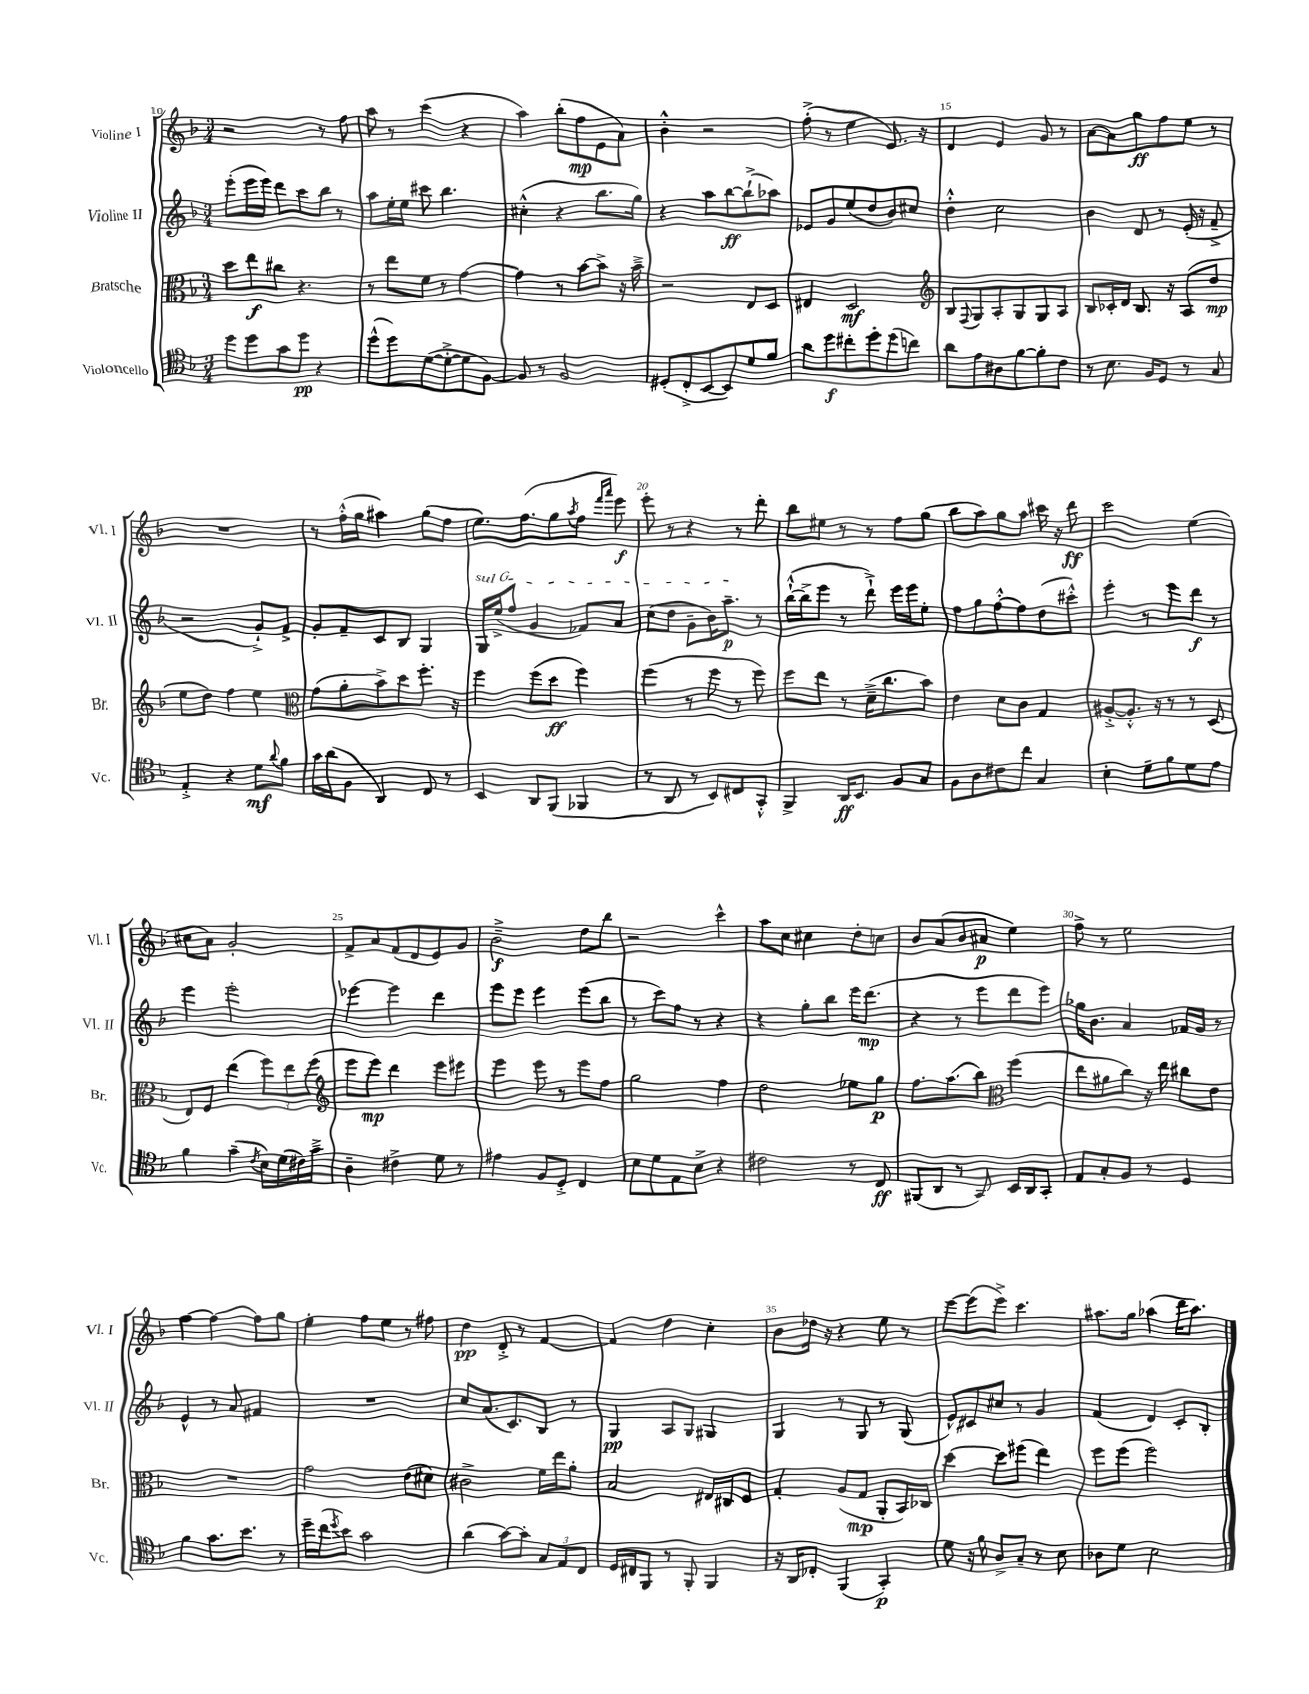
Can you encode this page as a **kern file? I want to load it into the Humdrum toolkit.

**kern	**kern	**kern	**kern
*staff4	*staff3	*staff2	*staff1
*clefC4	*clefC3	*clefG2	*clefG2
*k[b-]	*k[b-]	*k[b-]	*k[b-]
*M3/4	*M3/4	*M3/4	*M3/4
8dd	8dd	(8eee'	2r
8dd	8ee	16eee	.
.	.	16eee)	.
8g	8cc#	8ddd	.
8dd	4.r	8ccc	.
4r	.	8bb-	8r
.	.	8r	8ff
=	=	=	=
(8dd^^	8r	8aa	8aa
8dd)	8ee	16ee'	8r
.	.	16ee	.
([8d	8f	8ccc#	(4ccc
8d'^_	8r	4.bb-	.
8d]	[4g	.	4r
[8F)	.	.	.
=	=	=	=
8F]	4g]	(4cc#'^^	4aa)
8r	.	.	.
2F	8r	4r	(8bb-'
.	[8b-	.	8ff
.	8b-^]	8.bb-	8e
.	16r	.	8a)
.	16b-~^	16gg)	.
=	=	=	=
(8D#'	2r	4r	4b-'^^
8C'^	.	.	.
[8BB-	.	8aa	2r
8BB-])	.	[8bb-	.
8d	8E	(8bb-`^]	.
8f	8D	8aa-)	.
=	=	=	=
8a	4E#	8e-	(8ff'^
8dd	.	8g	8r
8cc#'	2D	(8ee	4ee
8dd'	.	8dd	.
(8dd	.	8b-)	8.e)
8cc)	.	8cc#	.
.	.	.	16r
=	=	=	=
*	*clefG2	*	*
8a	8B-	4dd'^^	4d
.	8qqF	.	.
8e	8G	.	.
8A#	8A'	2cc	4e
[8f	8G	.	.
8f']	8G	.	8g
8c	8A	.	8r
=	=	=	=
8r	8B-	4b-	[8a
8.B-	16c-'	.	8a]
.	16d	.	.
.	8.B-	8d	8gg
16F	.	.	.
8D	.	8r	8ff
.	16r	.	.
8r	(8A	(16e'	8ee
.	.	16r	.
8G	8dd	8f~^	8r
=	=	=	=
4E'^	8ee	2r	2.r
.	8dd)	.	.
4r	4ff	.	.
8d	4ee	8g`^)	.
8qqa	.	.	.
8f	.	8f^	.
=	=	=	=
*	*clefC3	*	*
16g	(8g	8g'	8r
(16a	.	.	.
8F	8a'	8f~	(16ff'^^
.	.	.	16gg
4AA)	8b-^)	8c	4aa#)
.	8dd	8B-	.
8C	8.ff'	4G	(8gg
8r	.	.	8ff
.	16r	.	.
=	=	=	=
4BB-	4ff	16G	8.ee)
.	.	(16ee^	.
.	.	8ff	.
.	.	.	(8.ff
8AA	(8ff	4g	.
(8FF	8dd	.	8gg
.	.	.	8qaa
4FF-	4ff)	8f-)	8ff
.	.	.	16qqfff
.	.	.	16qqaaa
.	.	8a	8eee)
=	=	=	=
8r	(4ff	(8cc	8eee'
8AA	.	8dd	8r
8r	8r	8g~	4r
8BB-)	8ff	16b-)	.
.	.	8.aa~	.
8C#	8r	.	8r
8GG'^^	8ff)	8r	8ddd'
=	=	=	=
4FF^	8ff	([16bb-`^^	8bb-
.	.	16bb-^]	.
.	8ee	8eee	8ee#
16AA	8r	8r	8r
8.BB-	.	.	.
.	(16d~^	8ddd`^)	8r
.	8.cc	.	.
8F	.	16eee	8ff
.	.	16eee	.
8G	8b-)	8ee'	(8gg
=	=	=	=
8F	4e	8ff	8bb-
8A	.	8gg	8aa)
8c#	8d	[8ff'^^	8gg
8cc	8c	8ff]	8aa
4G	4G	(8dd	16ccc#
.	.	.	16r
.	.	8ccc#'^^)	8ddd
=	=	=	=
4B-'	[8A#'^	4eee'	2ccc
.	8.A#'^^]	.	.
8d~	.	8r	.
.	16r	.	.
8f	8r	8eee	.
8d	8r	8ddd	(4ee
8e	(8D	8r	.
=	=	=	=
4f	8E)	4eee	8cc#
.	8F	.	8a)
(4g~	(4ee	2eee'	2g'
8qc	.	.	.
16B-)	12ff)	.	.
(16d	.	.	.
.	12ee	.	.
16c#)	.	.	.
.	(12ff	.	.
16g~^	.	.	.
=	=	=	=
*	*clefG2	*	*
4A~	8eee	[4eee-	8f^
.	8eee)	.	8a
4c#^	4ddd	4eee-]	(8f
.	.	.	8d
8d	8eee	4ddd	8e)
8r	8eee#	.	8g
=	=	=	=
4e#	4eee	8eee	2b-~^
.	.	8eee	.
8F	8eee	4eee	.
8D'^	8r	.	.
4C	8eee	(8eee	8dd
.	8ff	8bb-	8bb-
=	=	=	=
8B-	2gg	8r	2r
8d	.	8ccc)	.
8E	.	8ff	.
8B-^	.	8r	.
4r	4ff	4r	4ccc^^
=	=	=	=
2c#	2dd	4r	8aa
.	.	.	8cc
.	.	8gg'	4cc#
.	.	8bb-	.
8r	8ee-	16eee	8dd'
.	.	(8.ddd	.
8C	8gg	.	8cc
=	=	=	=
(8FF#	8.ff	4r	8b-
8AA	.	.	(8a
.	(8.aa	.	.
8r	.	8r	8b-
8GG)	8bb-)	8eee	8a#
*	*clefC3	*	*
16BB-	(4ff	8ddd	4ee)
16AA	.	.	.
8GG'	.	8eee)	.
=	=	=	=
8E	8ee	16gg-	8ff^
.	.	8.b-	.
8G'	8a#	.	8r
8F	8cc)	4a	2ee
8r	16r	.	.
.	16ee	.	.
4D	8cc#	16f-	.
.	.	16g	.
.	8e	8r	.
=	=	=	=
4f	2.r	4e^^	[4ff
8.g	.	8r	4ff_
.	.	8a	.
8.b-	.	.	.
.	.	4f#	8ff]
8r	.	.	8gg
=	=	=	=
16dd~	2g	2.r	4ee'
(16cc	.	.	.
8qdd	.	.	.
8b-)	.	.	.
2g	.	.	8ff
.	.	.	8ee
.	(8e	.	8r
.	8d#)	.	8ff#
=	=	=	=
(4a	2c#^	8cc	4dd
.	.	(8.a	.
[8g)	.	.	8d'^
.	.	8.c)	.
8g']	.	.	8r
12G	16f	8B-	[4f
.	16ee	.	.
12E	.	.	.
.	8a'	8r	.
12C	.	.	.
=	=	=	=
16D	2B-	4G	4f]
16C#	.	.	.
8FF	.	.	.
8r	.	8A	4dd
8FF'	.	8G	.
4FF	16E#	4G#	4cc'
.	16C#	.	.
.	8F	.	.
=	=	=	=
16r	4G'	4G	8b-
16AA	.	.	.
8C-'	.	.	16dd-
.	.	.	16r
(4FF	(8A	8r	4r
.	8G	8G	.
4GG')	8AA'	8r	8ee
.	16BB-)	(8G	8r
.	16C-	.	.
=	=	=	=
8d	[4dd	8e^^)	[8eee
16r	.	8c#	(8eee]
16f	.	.	.
8A^	8dd]	8cc#	8eee^)
8G~	(8ff#	8r	4.ccc
8r	4ee)	4g	.
8B-	.	.	.
=	=	=	=
8A-	8ff	(4f	8.aa#
8d	(8ff	.	.
.	.	.	16gg
2B-	2ff)	4d)	(4aa-
.	.	8c'	16ddd
.	.	.	8.aa-)
.	.	8B-'	.
==	==	==	==
*-	*-	*-	*-
